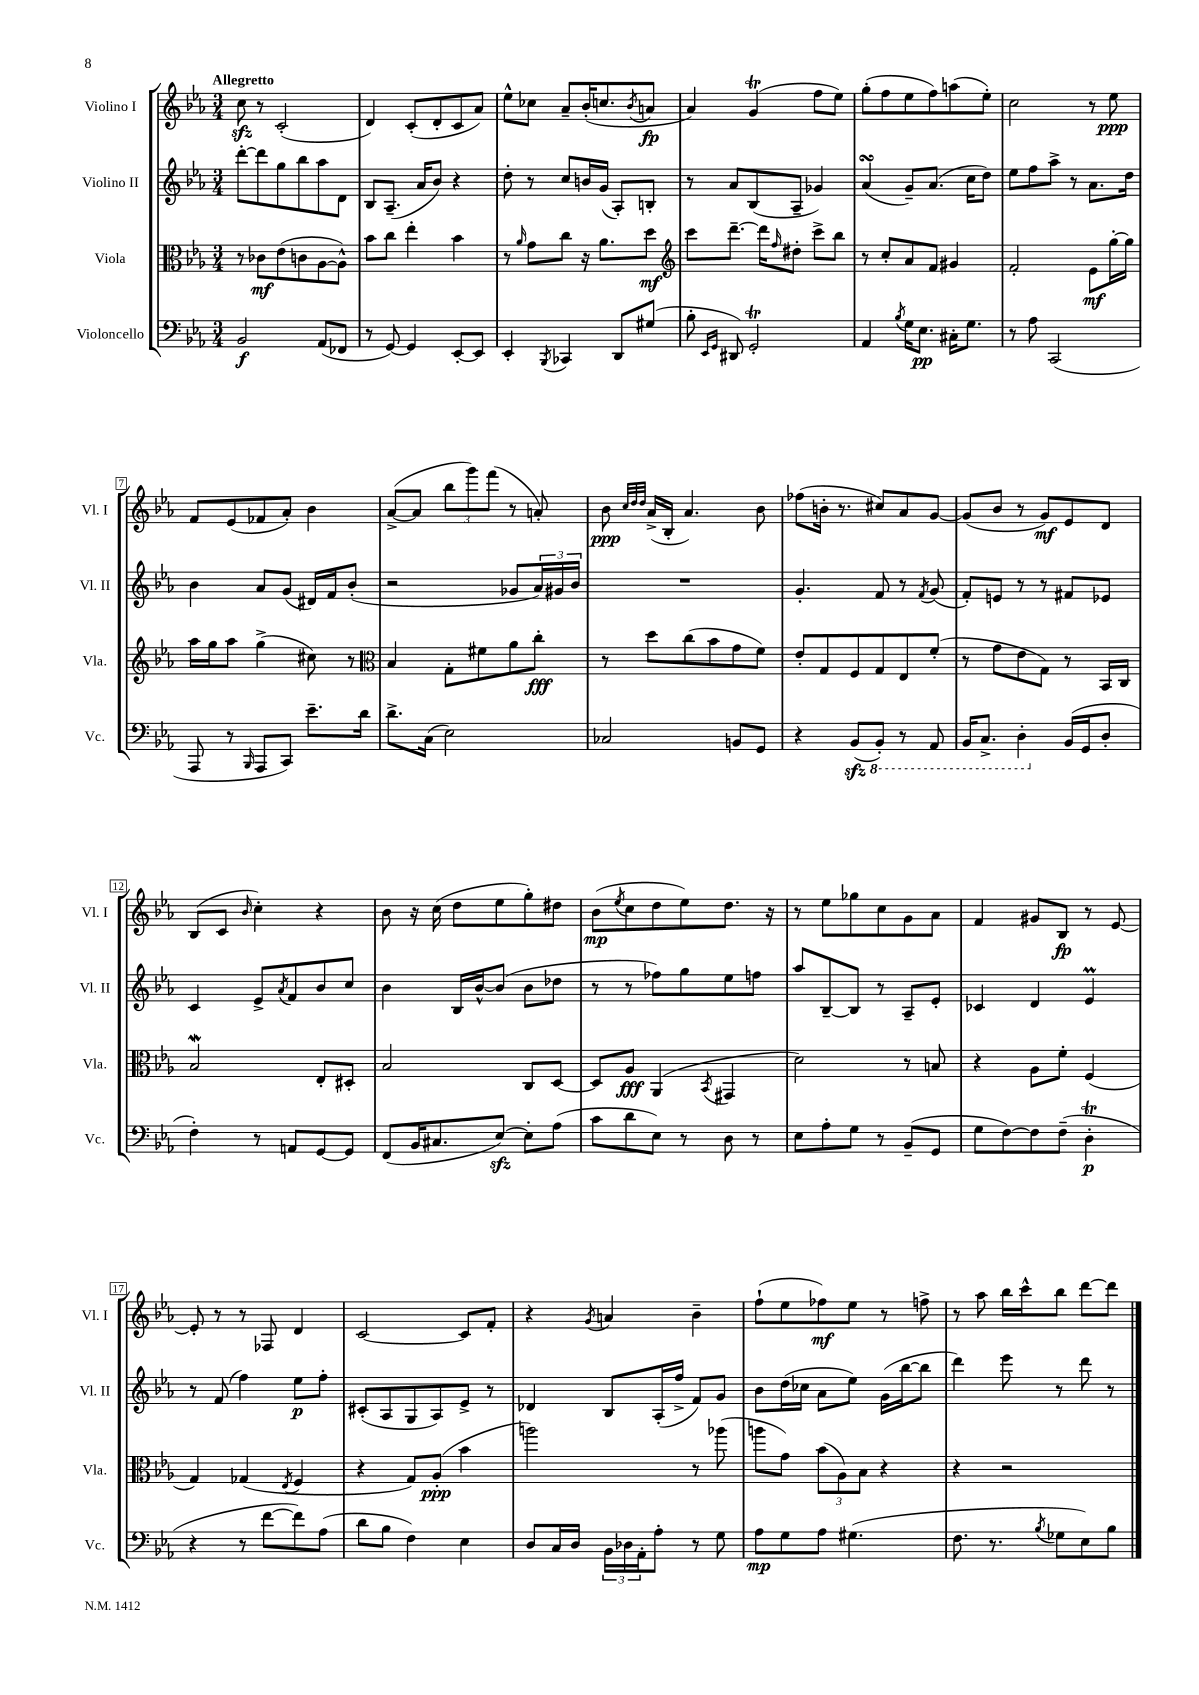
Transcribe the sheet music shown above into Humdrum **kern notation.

**kern	**dynam	**kern	**dynam	**kern	**dynam	**kern	**dynam
*part4	*part4	*part3	*part3	*part2	*part2	*part1	*part1
*staff4	*staff4	*staff3	*staff3	*staff2	*staff2	*staff1	*staff1
*I"Violoncello	*	*I"Viola	*	*I"Violino II	*	*I"Violino I	*
*I'Vc.	*	*I'Vla.	*	*I'Vl. II	*	*I'Vl. I	*
*clefF4	*	*clefC3	*	*clefG2	*	*clefG2	*
*k[b-e-a-]	*	*k[b-e-a-]	*	*k[b-e-a-]	*	*k[b-e-a-]	*
*M3/4	*	*M3/4	*	*M3/4	*	*M3/4	*
=1	=1	=1	=1	=1	=1	=1	=1
!	!	!	!	!	!	!LO:TX:a:B:t=Allegretto	!
2BB-/	f	8r	.	[8ddd'\L	.	8cczz\	.
.	.	8c-X\L	mf	8ddd\]	.	8r	.
.	.	(8e-\	.	8gg\	.	(2c'/	.
.	.	8cn\	.	8bb-\	.	.	.
(8AA-/L	.	[8A-\	.	8aa-\	.	.	.
8FF-X/J	.	8A-^^\J])	.	8d\J	.	.	.
=2	=2	=2	=2	=2	=2	=2	=2
8r	.	8b-\L	.	8B-/L	.	4d/)	.
[8GG/)	.	8cc\J	.	(8.A-~/J	.	.	.
4GG/]	.	4ee-'\	.	.	.	(8c'/L	.
.	.	.	.	16a-/KL	.	.	.
.	.	.	.	8b-/J)	.	8d'/	.
[8EE-'/L	.	4b-\	.	4r	.	8c/	.
8EE-/J]	.	.	.	.	.	8a-/J)	.
=3	=3	=3	=3	=3	=3	=3	=3
4EE-'/	.	8r	.	8dd'\	.	8ee-^^\L	.
.	.	16qqa-/	.	.	.	.	.
.	.	8g\L	.	8r	.	8cc-X\J	.
8qBBB-/	.	.	.	.	.	.	.
4CC-X/	.	8cc\J	.	8cc/L	.	8a-~/L	.
.	.	16r	.	16bn/L	.	(16b-'/K	.
.	.	8.a-\L	.	(16g/JJ	.	8.ccn/	.
8DD/L	.	.	.	8A-'/L)	.	.	.
.	.	.	.	.	.	8qb-/	.
(8G#X/J	.	8dd\J	mf	8Bn'/J	.	8an/J	fp
=4	=4	=4	=4	=4	=4	=4	=4
*	*	*clefG2	*	*	*	*	*
8B-'\	.	8ccc\L	.	8r	.	4a-/)	.
16qqEE-/LL	.	.	.	.	.	.	.
16qqGG/JJ	.	.	.	.	.	.	.
8DD#X/)	.	[8.ddd~\J	.	8a-/L	.	.	.
2GGt'/	.	.	.	(8B-/	.	(4gt/	.
.	.	16ddd\KL]	.	.	.	.	.
.	.	16qqff/	.	.	.	.	.
.	.	8dd#X'\J	.	8A-~/J	.	.	.
.	.	8ccc^\L	.	4g-X/)	.	8ff\L	.
.	.	8bb-\J	.	.	.	8ee-\J)	.
=5	=5	=5	=5	=5	=5	=5	=5
4AA-/	.	8r	.	(4a-sSSs/	.	(8gg'\L	.
.	.	8cc'/L	.	.	.	8ff\	.
8qB-/	.	.	.	.	.	.	.
16G\KL	.	8a-/	.	8g~/L)	.	8ee-\	.
8.E-\J	pp	.	.	.	.	.	.
.	.	8f/J	.	(8.a-/J	.	8ff\)	.
16C#X'\KL	.	4g#X/	.	.	.	(8aan\	.
8.G\J	.	.	.	16cc\KL	.	.	.
.	.	.	.	8dd\J)	.	8ee-'\J)	.
=6	=6	=6	=6	=6	=6	=6	=6
8r	.	2f'/	.	8ee-\L	.	2cc\	.
8A-\	.	.	.	8ff\	.	.	.
(2CC/	.	.	.	8aa-^\J	.	.	.
.	.	.	.	8r	.	.	.
.	.	8e-\L	mf	8.a-\L	.	8r	.
.	.	[16gg'\L	.	.	.	8ee-\	ppp
.	.	16gg\JJ]	.	16dd\Jk	.	.	.
!!LO:LB:g=z
=7	=7	=7	=7	=7	=7	=7	=7
8AAA-/	.	16aa-\LL	.	4b-\	.	8f/L	.
.	.	16gg\J	.	.	.	.	.
8r	.	8aa-\J	.	.	.	(8e-/	.
16qqBBB-/	.	.	.	.	.	.	.
8AAA-/L	.	(4gg^\	.	8a-/L	.	8f-X/	.
8CC/J)	.	.	.	(8g/J	.	8a-'/J)	.
8.e-~\L	.	8cc#X\)	.	16d#X/LL)	.	4b-\	.
.	.	.	.	16f/J	.	.	.
.	.	8r	.	(8b-'/J	.	.	.
16d\Jk	.	.	.	.	.	.	.
=8	=8	=8	=8	=8	=8	=8	=8
*	*	*clefC3	*	*	*	*	*
8.d^\L	.	4B-/	.	2r	.	([8a-^/L	.
.	.	.	.	.	.	8a-/J]	.
(16C\Jk	.	.	.	.	.	.	.
2E-\)	.	8G'\L	.	.	.	12bb-\L	.
.	.	.	.	.	.	12ggg\)	.
.	.	8f#X\	.	.	.	.	.
.	.	.	.	.	.	(12fff\J	.
.	.	8a-\	.	8g-X/L	.	8r	.
.	.	8cc'\J	fff	24a-/L)	.	8an'/)	.
.	.	.	.	24g#X/	.	.	.
.	.	.	.	24b-/JJ	.	.	.
=9	=9	=9	=9	=9	=9	=9	=9
2C-X/	.	8r	.	2.r	.	8b-\	ppp
.	.	.	.	.	.	32qqcc/LLL	.
.	.	.	.	.	.	32qqdd/	.
.	.	.	.	.	.	32qqdd/JJJ	.
.	.	8dd\L	.	.	.	(16a-^/LL	.
.	.	.	.	.	.	16B-'/JJ	.
.	.	(8cc\	.	.	.	4.a-/)	.
.	.	8b-\	.	.	.	.	.
8BBn/L	.	8g\	.	.	.	.	.
8GG/J	.	8f\J)	.	.	.	8b-\	.
=10	=10	=10	=10	=10	=10	=10	=10
4r	.	8e-'/L	.	4.g'/	.	(8ff-X\L	.
.	.	8G/	.	.	.	16bn'\Jk	.
.	.	.	.	.	.	8.r	.
(8BB-zz/L	.	8F/	.	.	.	.	.
*8ba	*	*	*	*	*	*	*
8BBB-'/J)	.	8G/	.	8f/	.	8cc#X/L)	.
8r	.	8E-/	.	8r	.	8a-/	.
.	.	.	.	8qf/	.	.	.
8AAA-/	.	(8f'/J	.	(8g/	.	[8g/J	.
=11	=11	=11	=11	=11	=11	=11	=11
16BBB-/KL	.	8r	.	8f'/L)	.	(8g/L]	.
8.CC^/J	.	.	.	.	.	.	.
.	.	8g\L	.	8en/J	.	8b-/J	.
4DD'\	.	8e-\	.	8r	.	8r	.
.	.	8G\J)	.	8r	.	8g/L)	mf
*X8ba	*	*	*	*	*	*	*
(16BB-/LL	.	8r	.	8f#X/L	.	8e-/	.
16GG/J	.	.	.	.	.	.	.
8D'/J	.	16BB-/LL	.	8e-X/J	.	8d/J	.
.	.	16C/JJ	.	.	.	.	.
!!LO:LB:g=z
=12	=12	=12	=12	=12	=12	=12	=12
4F'\)	.	2B-W/	.	4c/	.	(8B-/L	.
.	.	.	.	.	.	8c/J	.
.	.	.	.	.	.	16qqb-/	.
8r	.	.	.	8e-^/L	.	4cc'\)	.
.	.	.	.	8qa-/	.	.	.
8AAn/L	.	.	.	8f/	.	.	.
[8GG/	.	8E-'/L	.	8b-/	.	4r	.
8GG/J]	.	8D#X'/J	.	8cc/J	.	.	.
=13	=13	=13	=13	=13	=13	=13	=13
(8FF/L	.	2B-/	.	4b-\	.	8b-\	.
16BB-/K	.	.	.	.	.	16r	.
8.C#X/	.	.	.	.	.	(16cc\	.
.	.	.	.	16B-/LL	.	8dd\L	.
.	.	.	.	[16b-^^/J	.	.	.
[8E-zz/J)	.	.	.	(8b-/J]	.	8ee-\	.
8E-'\L]	.	8C/L	.	8b-\L	.	8gg'\)	.
(8A-\J	.	[8D/J	.	8dd-X\J	.	8dd#X\J	.
=14	=14	=14	=14	=14	=14	=14	=14
8c\L	.	8D/L]	.	8r	.	(8b-\L	mp
.	.	.	.	.	.	8qee-/	.
8d\	.	8A-/J	fff	8r	.	8cc\	.
8E-\J)	.	(4AA-/	.	8ff-X\L)	.	8dd\	.
8r	.	.	.	8gg\	.	8ee-\)	.
.	.	8qBB-/	.	.	.	.	.
8D\	.	4GG#X/	.	8ee-\	.	8.dd\J	.
8r	.	.	.	8ffn\J	.	.	.
.	.	.	.	.	.	16r	.
=15	=15	=15	=15	=15	=15	=15	=15
8E-\L	.	2d\)	.	8aa-/L	.	8r	.
8A-'\	.	.	.	[8B-~/	.	8ee-\L	.
8G\J	.	.	.	8B-/J]	.	8gg-X\	.
8r	.	.	.	8r	.	8cc\	.
(8BB-~/L	.	8r	.	8A-~/L	.	8g\	.
8GG/J	.	8Bn/	.	8e-'/J	.	8a-\J	.
=16	=16	=16	=16	=16	=16	=16	=16
8G\L	.	4r	.	4c-X/	.	4f/	.
[8F\)	.	.	.	.	.	.	.
8F\]	.	8A-\L	.	4d/	.	8g#X/L	.
(8F~\J	.	8f'\J	.	.	.	8B-/J	fp
4Dt'\	p	(4F/	.	4e-M/	.	8r	.
.	.	.	.	.	.	[8e-/	.
!!LO:LB:g=z
=17	=17	=17	=17	=17	=17	=17	=17
4r	.	4G/)	.	8r	.	8e-'/]	.
.	.	.	.	(8f/	.	8r	.
8r	.	(4G-X/	.	4ff\)	.	8r	.
[8f\L	.	.	.	.	.	8F-X/	.
.	.	8qE-/	.	.	.	.	.
8f\])	.	4F/	.	8ee-\L	p	4d/	.
(8A-\J	.	.	.	8ff'\J	.	.	.
=18	=18	=18	=18	=18	=18	=18	=18
8d\L	.	4r	.	(8c#X'/L	.	[2c/	.
8B-\J	.	.	.	8A-/	.	.	.
4F\)	.	8G/L)	.	8G/	.	.	.
.	.	(8A-'/J	ppp	8A-/)	.	.	.
4E-\	.	4b-\	.	8e-^/J	.	8c/L]	.
.	.	.	.	8r	.	8f'/J	.
=19	=19	=19	=19	=19	=19	=19	=19
8D/L	.	2aan\)	.	4d-X/	.	4r	.
16C/L	.	.	.	.	.	.	.
16D/JJ	.	.	.	.	.	.	.
.	.	.	.	.	.	8qg/	.
24BB-\LL	.	.	.	8B-/L	.	4an/	.
24D-X\	.	.	.	.	.	.	.
24AA-'\J	.	.	.	.	.	.	.
8A-'\J	.	.	.	(16A-'/L	.	.	.
.	.	.	.	16ff^/JJ	.	.	.
8r	.	8r	.	8f/L)	.	4b-~\	.
8G\	.	(8aa-X\	.	8g/J	.	.	.
=20	=20	=20	=20	=20	=20	=20	=20
8A-\L	mp	8aan\L	.	8b-\L	.	(8ff`\L	.
8G\	.	8g\J)	.	(16dd\L	.	8ee-\	.
.	.	.	.	16cc-X\JJ	.	.	.
8A-\J	.	(12b-\L	.	8a-\L	.	8ff-X\)	mf
.	.	12A-\)	.	.	.	.	.
(4.G#X\	.	.	.	8ee-\J)	.	8ee-\J	.
.	.	12B-\J	.	.	.	.	.
.	.	4r	.	(16g\LL	.	8r	.
.	.	.	.	[16bb-\J	.	.	.
.	.	.	.	8bb-\J]	.	8ffn^\	.
=21	=21	=21	=21	=21	=21	=21	=21
8.F\	.	4r	.	4ddd\)	.	8r	.
.	.	.	.	.	.	8aa-\	.
8.r	.	.	.	.	.	.	.
.	.	2r	.	8eee-\	.	16bb-\LL	.
.	.	.	.	.	.	16ccc^^\J	.
8qB-/	.	.	.	.	.	.	.
8G-X\L	.	.	.	8r	.	8bb-\J	.
8E-\)	.	.	.	8ddd\	.	[8ddd\L	.
8B-\J	.	.	.	8r	.	8ddd\J]	.
==	==	==	==	==	==	==	==
*-	*-	*-	*-	*-	*-	*-	*-
